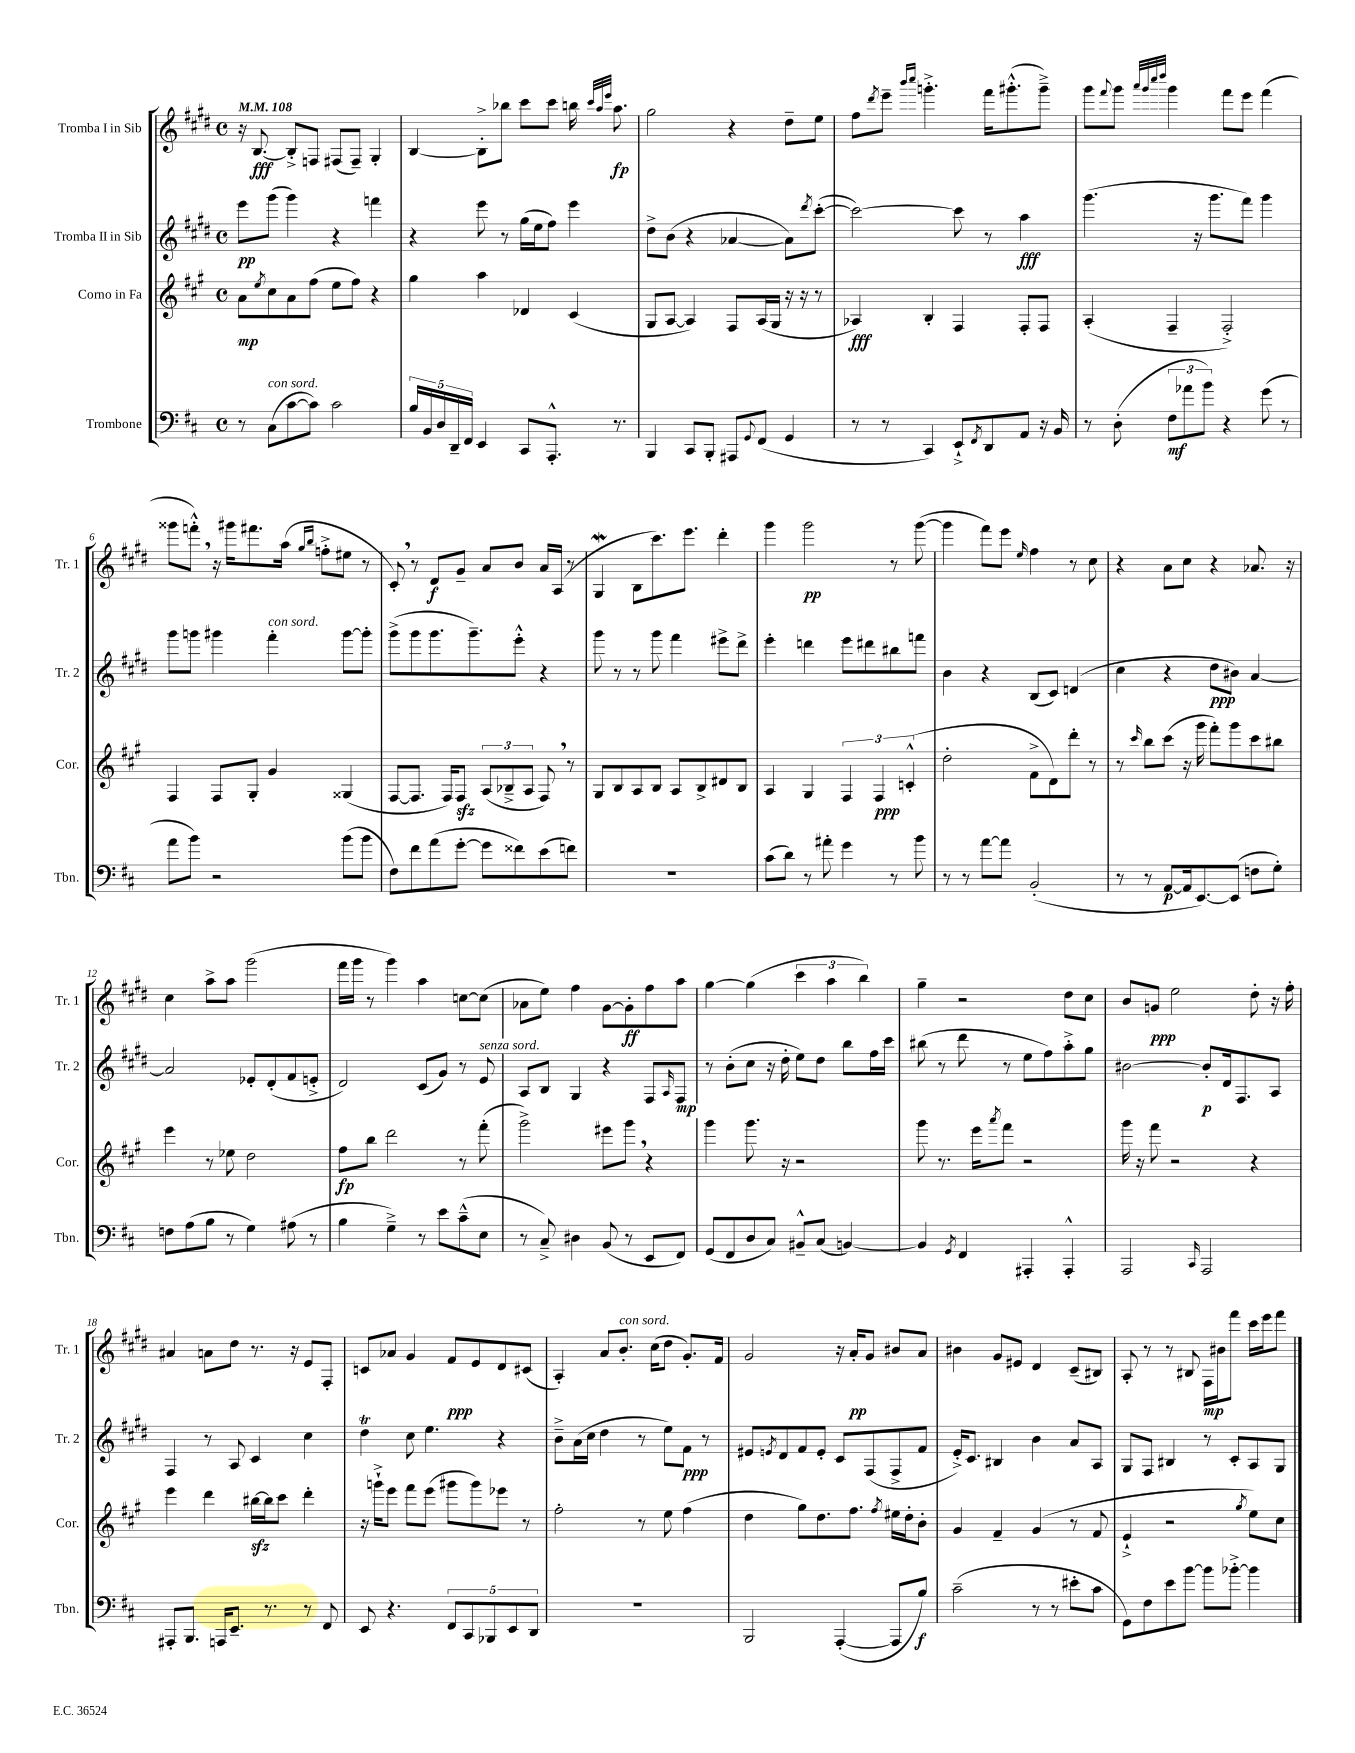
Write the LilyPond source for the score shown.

<<
\new StaffGroup <<
\new Staff = "s0" \with { instrumentName = "Tromba I in Sib" shortInstrumentName = "Tr. 1" } {
    \clef treble \key e \major \defaultTimeSignature \time 4/4 \tempo 4 = 108
    r16 b8.~\fff b8-.-> f8 fis8( fis8--) gis4-. |
    b4~ b8-.-> bes''8 cis'''8 cis'''8 b''16 \grace { cis'''32 a''32 e'''32 } a''8.\fp |
    gis''2 r4 dis''8-- e''8 |
    fis''8 \acciaccatura { dis'''8 } e'''8-- \grace { b'''16 cis''''16 } g'''4.-.-> fis'''16 gis'''8.-.-^( gis'''8--->) |
    gis'''8 \appoggiatura { fis'''8 } gis'''8 \grace { a'''32 gis'''32 cis''''32 dis''''32 } gis'''4 fis'''8 e'''8 fis'''4( |
    gisis'''8 f'''8-.-^) \breathe r16 gis'''16 fis'''8. a''16( \grace { gis''16 b''16 } f''8-.-> eis''8 r8 |
    cis'8-.) \breathe r8 dis'8\f gis'8-- a'8 b'8 a'16 a16( r8 |
    gis4\mordent b8 cis'''8.) e'''8. dis'''4-. |
    gis'''4 gis'''2\pp r8 gis'''8~( |
    gis'''4 fis'''8) e'''8 \grace { e''16 } fis''4 r8 cis''8 |
    r4 a'8 cis''8 r4 aes'8. r16 |
    cis''4 a''8-> a''8 gis'''2( |
    fis'''16 gis'''16 r8 gis'''4) a''4 c''8~ c''8( |
    aes'8 e''8) fis''4 gis'8~ gis'8-.\ff fis''8 a''8 |
    gis''4~ gis''4( \tuplet 3/2 { cis'''4 a''4 b''4) } |
    gis''4-- r2 dis''8 cis''8 |
    b'8 g'8\ppp e''2 dis''8-. r16 fis''16-. |
    ais'4 a'8 dis''8 r8. r16 e'8 fis8-. |
    c'8 aes'8 gis'4 fis'8\ppp e'8 dis'8 cis'8( |
    a4-.) a'8 b'8.-.^\markup { \italic "con sord." } cis''16( dis''8 gis'8.-.) fis'16 |
    gis'2 r16 a'16-.\pp gis'8 bis'8 a'8 |
    bis'4 gis'8 eis'8 dis'4 cis'8--( bis8) |
    a8-. r8 r8 bis8 fis16\mp bis'16 fis'''8 cis'''16 e'''16 fis'''8 \bar "|." |
}
\new Staff = "s1" \with { instrumentName = "Tromba II in Sib" shortInstrumentName = "Tr. 2" } {
    \clef treble \key e \major \defaultTimeSignature \time 4/4
    e'''8\pp gis'''8( gis'''4) r4 f'''4 |
    r4 e'''8 r8 gis''16( e''16 fis''8) e'''4 |
    dis''8-> b'8( r4 aes'4~ aes'8) \acciaccatura { dis'''8 } cis'''8~-.( |
    cis'''2~) cis'''8 r8 a''4\fff |
    gis'''4.( r16 gis'''8. fis'''8) gis'''4 |
    gis'''8 g'''8 gis'''4 fis'''4-.^\markup { \italic "con sord." } gis'''8~ gis'''8-. |
    gis'''8->( gis'''8 gis'''8. gis'''8.--) e'''8-.-^ r4 |
    gis'''8 r8 r8 gis'''8 fis'''4 eis'''8-> dis'''8-> |
    e'''4-. d'''4 e'''8 dis'''8 bis''8 f'''8 |
    b'4 r4 b8( cis'8) d'4( |
    cis''4 r4 dis''8\ppp bis'8) a'4~ |
    a'2 ees'8-. dis'8-.( fis'8 e'8-.-> |
    dis'2) cis'8( gis'8) r8 e'8^\markup { \italic "senza sord." } |
    a8 b8 gis4 r4 fis8 \grace { a16 } fis8\mp |
    r8 b'8-.( cis''8 r16 dis''16-. e''8) dis''8 b''8 fis''16 cis'''16 |
    bis''8( r8 dis'''8 r8 e''8 fis''8) a''8-.-> gis''8 |
    bis'2~ bis'8-.\p dis'16 fis8. a8 |
    fis4 r8 a8 cis'4 cis''4 |
    dis''4\trill cis''8 e''4. r4 |
    b'8---> a'16( cis''16 dis''4 r8 e''8) fis'8\ppp r8 |
    eis'8 \acciaccatura { e'8 } dis'8 fis'8 e'8-. cis'8 fis8( fis8-> fis'8 |
    e'16-.->) cis'8. bis4 b'4 a'8 a8 |
    gis8 fis8 bis4 r8 cis'8-. a8 gis8 \bar "|." |
}
\new Staff = "s2" \with { instrumentName = "Corno in Fa" shortInstrumentName = "Cor." } {
    \clef treble \key a \major \defaultTimeSignature \time 4/4
    a'8\mp \acciaccatura { e''8 } cis''8 a'8 fis''8( e''8 fis''8) r4 |
    gis''4 a''4 des'4 cis'4( |
    gis8 a8~ a4) fis8 a16( gis16 r16 r16 r8 |
    aes4\fff) b4-. fis4 fis8-. fis8 |
    a4-.( fis4-- fis2-.->) |
    fis4 fis8 gis8-. gis'4 gisis4( |
    fis8~ fis8. fis16) fis8\sfz \tuplet 3/2 { a8( bes8---> a8 } fis8) \breathe r8 |
    gis8 b8 a8 b8 a8 b8-> dis'8 b8 |
    a4 gis4 \tuplet 3/2 { fis4 fis4\ppp c'4-.-^( } |
    d''2-. fis'8-> d'8) d'''8-. r8 |
    r8 \grace { cis'''16 } b''8 cis'''8( r16 gis'''16 fis'''8-.) gis'''8 cis'''8 bis''8 |
    e'''4 r8 ees''8 d''2 |
    fis''8\fp b''8 d'''2 r8 fis'''8-.( |
    gis'''2->) eis'''8 gis'''8 \breathe r4 |
    gis'''4 gis'''8. r16 r2 |
    gis'''8 r8. e'''16 \acciaccatura { a'''8 } fis'''8 r2 |
    gis'''16 r16 fis'''8 r2 r4 |
    e'''4 d'''4 bis''16~\sfz bis''16 cis'''8 d'''4-. |
    r16 g'''16-!-> e'''8 fis'''8 e'''8( gis'''8 gis'''8) ees'''8 r8 |
    fis''2-. r8 e''8 fis''4( |
    d''4 gis''8) d''8. fis''8. \acciaccatura { fis''8 } eis''16 d''16-. b'8-. |
    gis'4 fis'4-- gis'4( r8 fis'8 |
    e'4-!-> r2 \acciaccatura { gis''8 } e''8) cis''8 \bar "|." |
}
\new Staff = "s3" \with { instrumentName = "Trombone" shortInstrumentName = "Tbn." } {
    \clef bass \key d \major \defaultTimeSignature \time 4/4
    r8 cis8^\markup { \italic "con sord." }( cis'8~ cis'8) cis'2 |
    \tuplet 5/4 { b16 b,16 d16 d,16-- fis,16 } e,4 cis,8 a,,8.-.-^ r8. |
    b,,4 cis,8 b,,8-. ais,,8 \appoggiatura { g,8 } fis,8( g,4 |
    r8 r8 cis,4) e,8-!-> \acciaccatura { fis,8 } d,8 a,8 r16 b,16 |
    r8 d8-.( \tuplet 3/2 { fis8\mf aes'8 b'8) } r4 g'8( r8 |
    a'8 b'8) r2 b'8( b'8 |
    fis8) fis'8 a'8( g'8~-. g'8 fisis'8) e'8( f'8) |
    R1 |
    cis'8( d'8) r8 ais'8-. g'4 r8 b'8 |
    r8 r8 a'8~ a'8 b,2-.( |
    r8 r8 a,8~\p a,16 e,8.~) e,8( f8 g8-.) |
    f8 a8( b8 r8 g4) ais8( r8 |
    b4 g4--->) r8 e'8 cis'8---^( e8 |
    r8 cis8--->) dis4 b,8( r8 e,8 fis,8) |
    g,8( fis,8 d8 cis8) bis,8---^ cis8( b,4~) |
    b,4 \acciaccatura { g,8 } fis,4 ais,,4-. ais,,4-.-^ |
    a,,2 \grace { cis,16 } a,,2 |
    ais,,8-. b,,8. a,,16 e,8.-- r8. r8 fis,8 |
    e,8 r4. \tuplet 5/4 { fis,8 cis,8 bes,,8 e,8 d,8 } |
    R1 |
    b,,2 a,,4~-.( a,,8 b8\f) |
    cis'2--( r8 r8 eis'8-. cis'8 |
    g,8) fis8 e'8 b'8~ b'8 bes'8~-.-> bes'4 \bar "|." |
}
>>
>>
